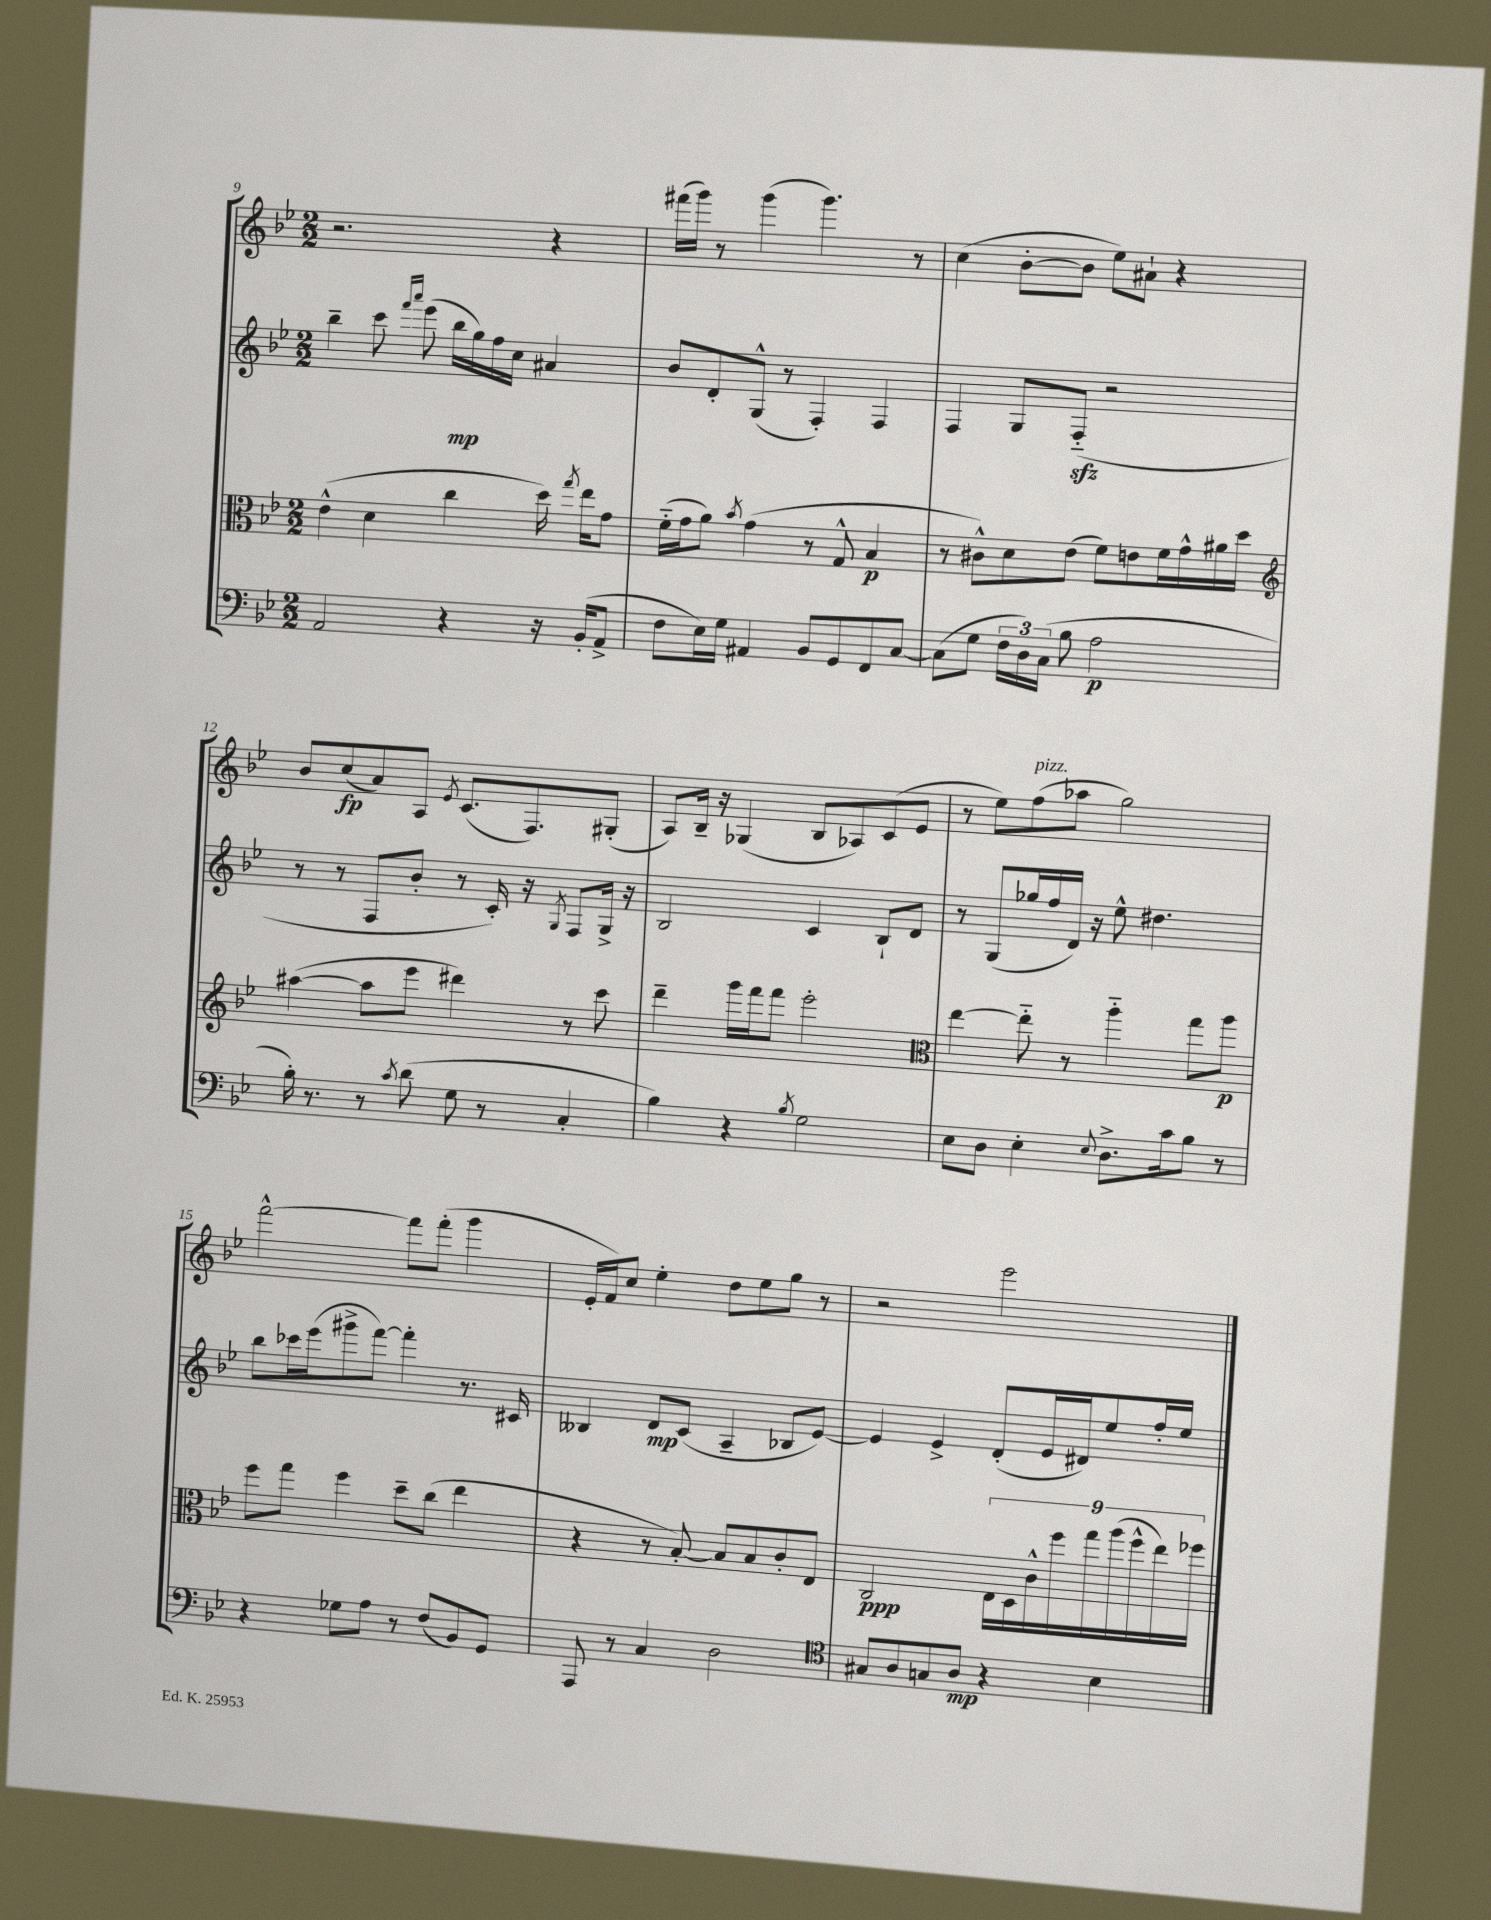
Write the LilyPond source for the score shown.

<<
\new StaffGroup <<
\new Staff = "s0" {
    \clef treble \key bes \major \numericTimeSignature \time 2/2
    \autoBeamOff r2. r4 |
    fis'''16[( g'''16]) r8 g'''4( g'''4.) r8 |
    c''4( bes'8[~-. bes'8] ees''8[) ais'8]-! r4 |
    bes'8[ c''8\fp( a'8) a8] \acciaccatura { ees'8 } c'8.[( f8.) gis8]-.( |
    a8[) bes16]-- r16 ges4( bes8[ aes8) c'8( ees'8] |
    r8 ees''8[) f''8^\markup { \italic "pizz." }( aes''8] g''2) |
    f'''2~-^ f'''8[ f'''8]-.( g'''4 |
    ees'16[-. f'16) c''8] ees''4-. d''8[ ees''8 g''8] r8 |
    r2 ees'''2 \bar "|." |
}
\new Staff = "s1" {
    \clef treble \key bes \major \numericTimeSignature \time 2/2
    \autoBeamOff bes''4-- c'''8 \grace { f'''16[ a'''16] } ees'''8( bes''16[\mp g''16) f''16 c''16] ais'4 |
    bes'8[ d'8-. g8]-^( r8 f4-.) f4 |
    f4 g8[ f8]-_\sfz( r2 |
    r8 r8 f8[ bes'8]-. r8 c'16-.) r16 \acciaccatura { g8 } f8[ g16]-> r16 |
    bes2 c'4 bes8[-! d'8] |
    r8 g8[( ges''16 f''16 d'16]) r16 ees''8-^ dis''4. |
    bes''8[ ces'''16 ees'''16( gis'''8-> f'''8]~) f'''4-. r8. cis'16 |
    beses4 d'8[\mp c'8]( a4-- bes8[ ees'8]~) |
    ees'4 ees'4-> d'8[-.( ees'16 dis'16) ees''8 f''16-. ees''16] \bar "|." |
}
\new Staff = "s2" {
    \clef alto \key bes \major \numericTimeSignature \time 2/2
    \autoBeamOff ees'4-^( d'4 c''4 d''16) \acciaccatura { g''8 } ees''16[ g'8] |
    f'16[-_( g'16 a'8]) \acciaccatura { bes'8 } g'4( r8 g8-^ bes4\p |
    r8 cis'8[-^) d'8 ees'8]( f'8[) e'8 f'16 g'16-^ ais'16 d''16] |
    \clef treble ais''4~( ais''8[ ees'''8] dis'''4) r8 c'''8 |
    d'''4-- g'''16[ f'''16 f'''8] ees'''2-. |
    \clef alto ees''4~ ees''8-_ r8 a''4-_ g''8[ a''8]\p |
    f''8[ g''8] f''4 d''8[-- c''8]( ees''4 |
    r4 r8 bes8~-.) bes8[ bes8 c'8-. ees8] |
    c2\ppp \tuplet 9/8 { ees16[ d16 c'16-^ f''16 g''16 a''16( f''16-^ ees''16) fes''16] } \bar "|." |
}
\new Staff = "s3" {
    \clef bass \key bes \major \numericTimeSignature \time 2/2
    \autoBeamOff a,2 r4 r16 bes,16[-.( a,8]-> |
    f8[ ees16) g16] ais,4 bes,8[ g,8 f,8 c8]~ |
    c8[( g8] \tuplet 3/2 { f16[ d16) c16]( } bes8 a2\p |
    bes16-.) r8. r8 \acciaccatura { c'8 } d'8( g8 r8 c4-. |
    bes4) r4 \acciaccatura { bes8 } g2 |
    ees8[ d8] ees4-. \appoggiatura { ees8 } d8.[-> c'16 bes8] r8 |
    r4 ges8[ a8] r8 f8[( bes,8) g,8] |
    a,,8 r8 c4 d2 |
    \clef tenor gis8[ a8 g8 a8]\mp r4 bes4 \bar "|." |
}
>>
>>
\layout { \context { \Score currentBarNumber = #9 } }
